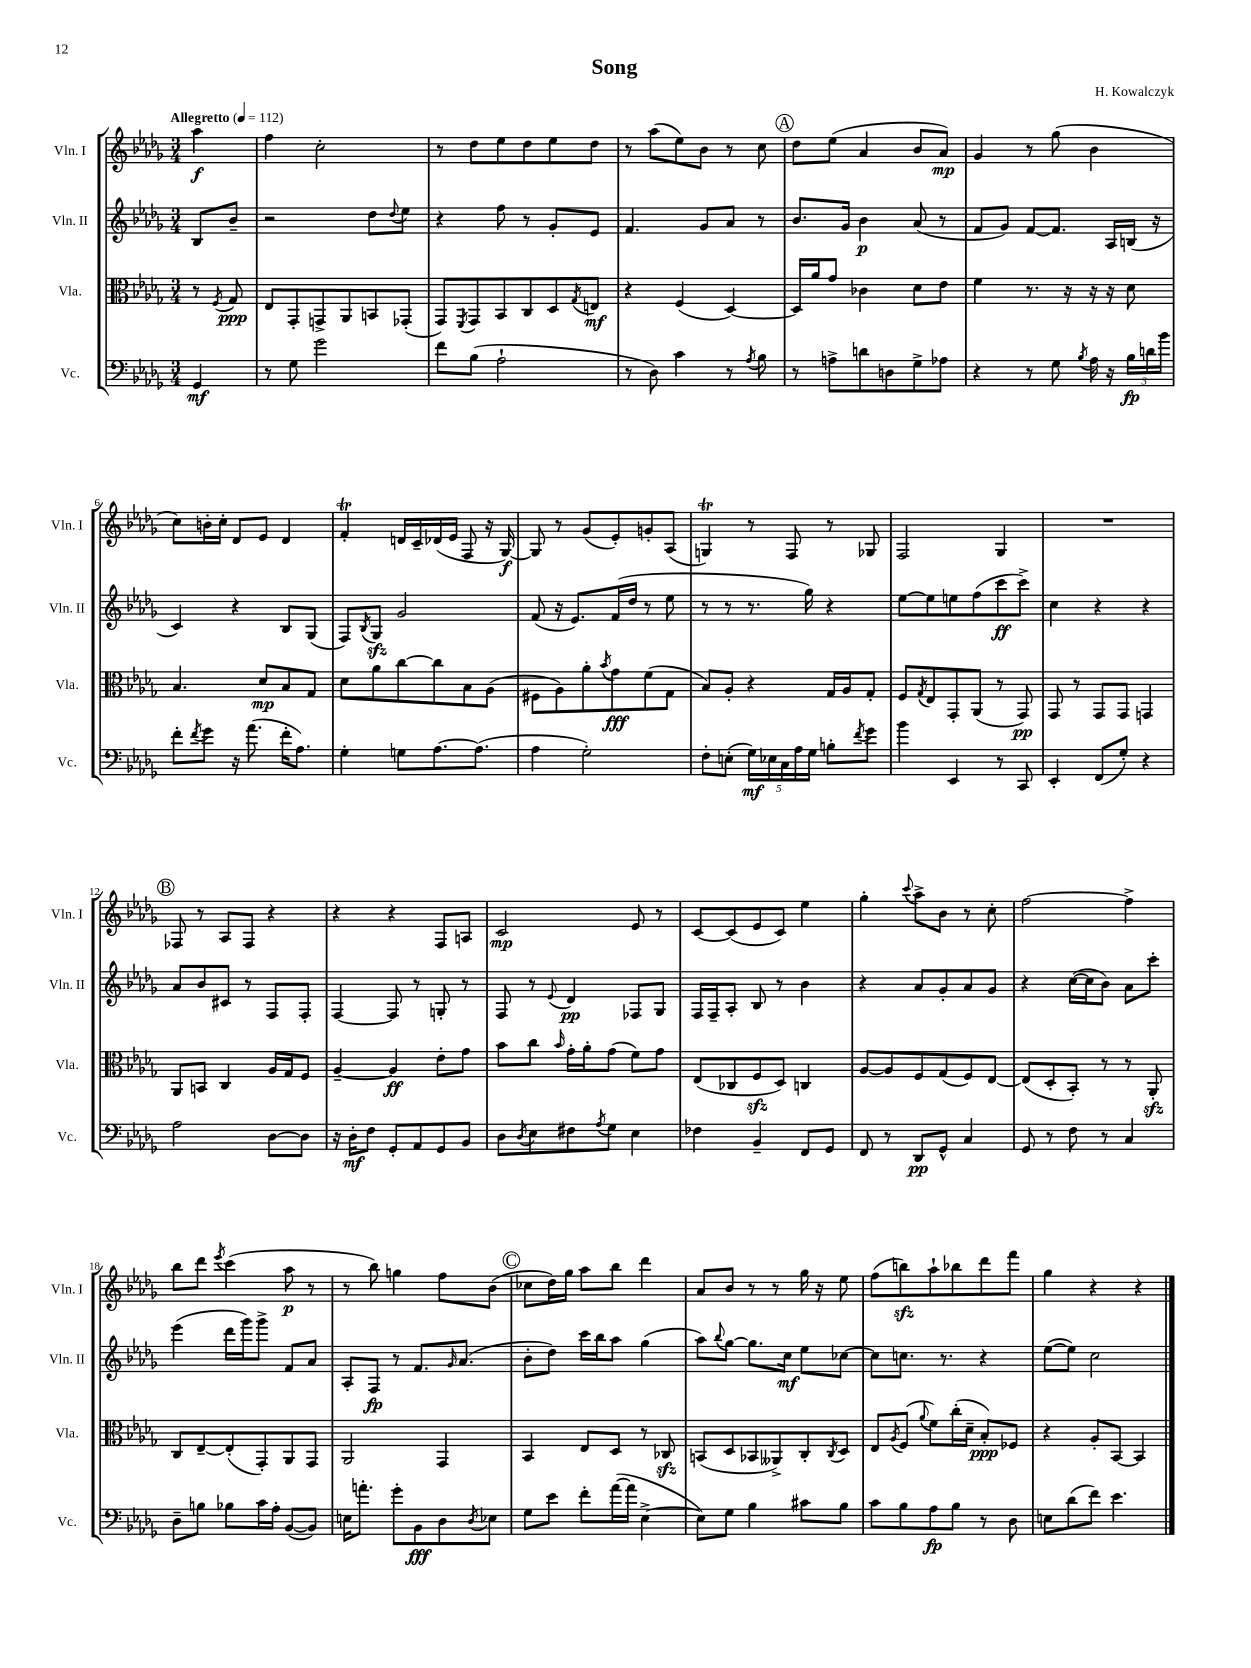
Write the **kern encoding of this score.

**kern	**kern	**kern	**kern
*staff4	*staff3	*staff2	*staff1
*clefF4	*clefC3	*clefG2	*clefG2
*k[b-e-a-d-g-]	*k[b-e-a-d-g-]	*k[b-e-a-d-g-]	*k[b-e-a-d-g-]
*M3/4	*M3/4	*M3/4	*M3/4
*MM112	*MM112	*MM112	*MM112
4GG-	8r	8B-	4aa-
.	8qF	.	.
.	8G-	8b-~	.
=	=	=	=
8r	8E-	2r	4ff
8G-	8GG-'	.	.
2g-	8GG^	.	2cc'
.	8AA-	.	.
.	8BB	8dd-	.
.	.	8qqdd-	.
.	(8GG-'	8ee-	.
=	=	=	=
8f	8GG-)	4r	8r
.	8qFF	.	.
(8B-	8GG-	.	8dd-
2A-`	8BB-	8ff	8ee-
.	8C	8r	8dd-
.	8D-	8g-'	8ee-
.	8qG-	.	.
.	8E	8e-	8dd-
=	=	=	=
8r	4r	4.f	8r
8D-)	.	.	(8aa-
4c	(4F	.	8ee-)
.	.	8g-	8b-
8r	[4D-)	8a-	8r
8qA-	.	.	.
8B-	.	8r	8cc
=	=	=	=
8r	16D-]	8.b-	8dd-
.	16a-	.	.
8A^	8g-	.	(8ee-
.	.	16g-	.
8d	4c-	4b-	4a-
8D	.	.	.
8G-^	8d-	(8a-	8b-
8A-	8e-	8r	8a-)
=	=	=	=
4r	4f	8f	4g-
.	.	8g-)	.
8r	8.r	[8f	8r
8G-	.	8.f]	(8gg-
.	16r	.	.
8qB-	.	.	.
16A-	16r	.	4b-
16r	16r	16A-	.
24B-	8d-	(16B	.
24d	.	.	.
.	.	16r	.
24b-	.	.	.
=	=	=	=
8f'	4.B-	4c)	8cc)
8qf	.	.	.
8g-	.	.	16b'
.	.	.	16cc'
16r	.	4r	8d-
(8.a-	.	.	.
.	8d-	.	8e-
16f'	8B-	8B-	4d-
8.A-)	.	.	.
.	8G-	(8G-	.
=	=	=	=
4G-'	8d-	8F)	4f'
.	.	8qB-	.
.	8a-	8G-	.
8G	[8cc	2g-	16d
.	.	.	16c~
[8.A-	8cc]	.	(16d-
.	.	.	16e-
.	8B-	.	8F
(8.A-]	.	.	.
.	(8A-	.	16r
.	.	.	[16G-)
=	=	=	=
4A-	8F#	(8f	8G-]
.	8A-)	16r	8r
.	.	8.e-)	.
2G-')	8a-'	.	(8g-
.	8qb-	.	.
.	8g-	(16f	8e-')
.	.	16dd-	.
.	(8f	8r	8g'
.	8G-	8ee-	(8A-
=	=	=	=
8F'	8B-)	8r	4G)
(8E'	8A-'	8r	.
20G-)	4r	8.r	8r
20E-	.	.	.
20C	.	.	.
.	.	.	8F
20A-	.	.	.
.	.	16gg-)	.
20G-	.	.	.
8B'	16G-	4r	8r
.	16A-	.	.
8qf	.	.	.
8g-	8G-'	.	8G-
=	=	=	=
4b-	8F	[8ee-	2F
.	8qG-	.	.
.	8E-	8ee-]	.
4EE-	8GG-'	8ee	.
.	(8AA-	(8ff	.
8r	8r	8ccc	4G-
8CC	8GG-)	8ccc^)	.
=	=	=	=
4EE-'	8GG-	4cc	2.r
.	8r	.	.
(8FF	8GG-	4r	.
8G-')	8GG-	.	.
4r	4GG	4r	.
=	=	=	=
2A-	8AA-	8a-	8F-
.	8BB	8b-	8r
.	4C	8c#	8A-
.	.	8r	8F-
[8D-	16A-	8F	4r
.	16G-	.	.
8D-]	8F	8F'	.
=	=	=	=
16r	[4A-~	[4F	4r
16D-'	.	.	.
8F	.	.	.
8GG-'	4A-]	8F]	4r
8AA-	.	8r	.
8GG-	8e-'	8G'	8F
8BB-	8g-	8r	8A
=	=	=	=
8D-	8b-	8F	2c
8qD-	.	.	.
8E-	8cc	8r	.
.	16qqb-	8qqe-	.
8F#	16g-'	4d-	.
.	16a-'	.	.
8qA-	.	.	.
8G-	(8g-	.	.
4E-	8f)	8F-	8e-
.	8g-	8G-	8r
=	=	=	=
4F-	(8E-	16F	[8c
.	.	16F~	.
.	8C-	8A-'	(8c]
4BB-~	8F	8B-	8e-
.	8D-)	8r	8c)
8FF	4C	4b-	4ee-
8GG-	.	.	.
=	=	=	=
8FF	[8A-	4r	4gg-'
8r	8A-]	.	.
.	.	.	8qqccc
8DD-	8F	8a-	8aa-^
8GG-^^	(8G-	8g-'	8b-
4C	8F)	8a-	8r
.	[8E-	8g-	8cc'
=	=	=	=
8GG-	(8E-]	4r	[2ff
8r	8D-'	.	.
8F	8BB-')	([16cc	.
.	.	16cc]	.
8r	8r	8b-)	.
4C	8r	8a-	4ff^]
.	8AA-'	8ccc'	.
=	=	=	=
8D-~	8C	(4eee-	8bb-
8B	[8E-~	.	8ddd-
.	.	.	8qeee-
8B-	(8E-']	16ddd-	(4ccc
.	.	16ggg-)	.
16c	8GG-')	8ggg-^	.
16A-'	.	.	.
([8BB-	8AA-	8f	8aa-
8BB-])	8GG-	8a-	8r
=	=	=	=
16E	2AA-	8A-'	8r
8.a'	.	.	.
.	.	8F	8bb-)
8g-'	.	8r	4gg
8BB-	.	8.f	.
8D-	4GG-	.	8ff
.	.	16qqg-	.
.	.	(8.a-	.
8qD-	.	.	.
8E-	.	.	(8b-
=	=	=	=
8G-	4BB-	8b-'	8cc-
8e-	.	8dd-)	16dd-)
.	.	.	16gg-
8f'	8E-	16ccc	8aa-
.	.	16bb-	.
([16a-	8D-	8aa-	8bb-
16a-]	.	.	.
[4E-^	8r	(4gg-	4ddd-
.	8C-	.	.
=	=	=	=
8E-])	(8BB	8aa-)	8a-
.	.	8qqbb-	.
8G-	8D-	[8gg-	8b-
4B-	8BB-	8.gg-]	8r
.	8AA--^)	.	8r
.	.	16cc	.
8c#	8C'	8ee-	16gg-
.	.	.	16r
.	8qC	.	.
8B-	8D-	[8cc-	8ee-
=	=	=	=
8c	8E-	8cc-]	(8ff
.	8qA-	.	.
8B-	(8F	8.cc	8bb)
.	8qqa-	.	.
8A-	8f)	.	8aa-`
.	.	8.r	.
8B-	(16cc'	.	8bb-
.	16d-~	.	.
8r	8B-')	4r	8ddd-
8D-	8F-	.	8fff
=	=	=	=
8E	4r	([8ee-	4gg-
(8d-	.	8ee-])	.
8f)	8A-'	2cc	4r
4.e-	[8BB-	.	.
.	4BB-]	.	4r
==	==	==	==
*-	*-	*-	*-
